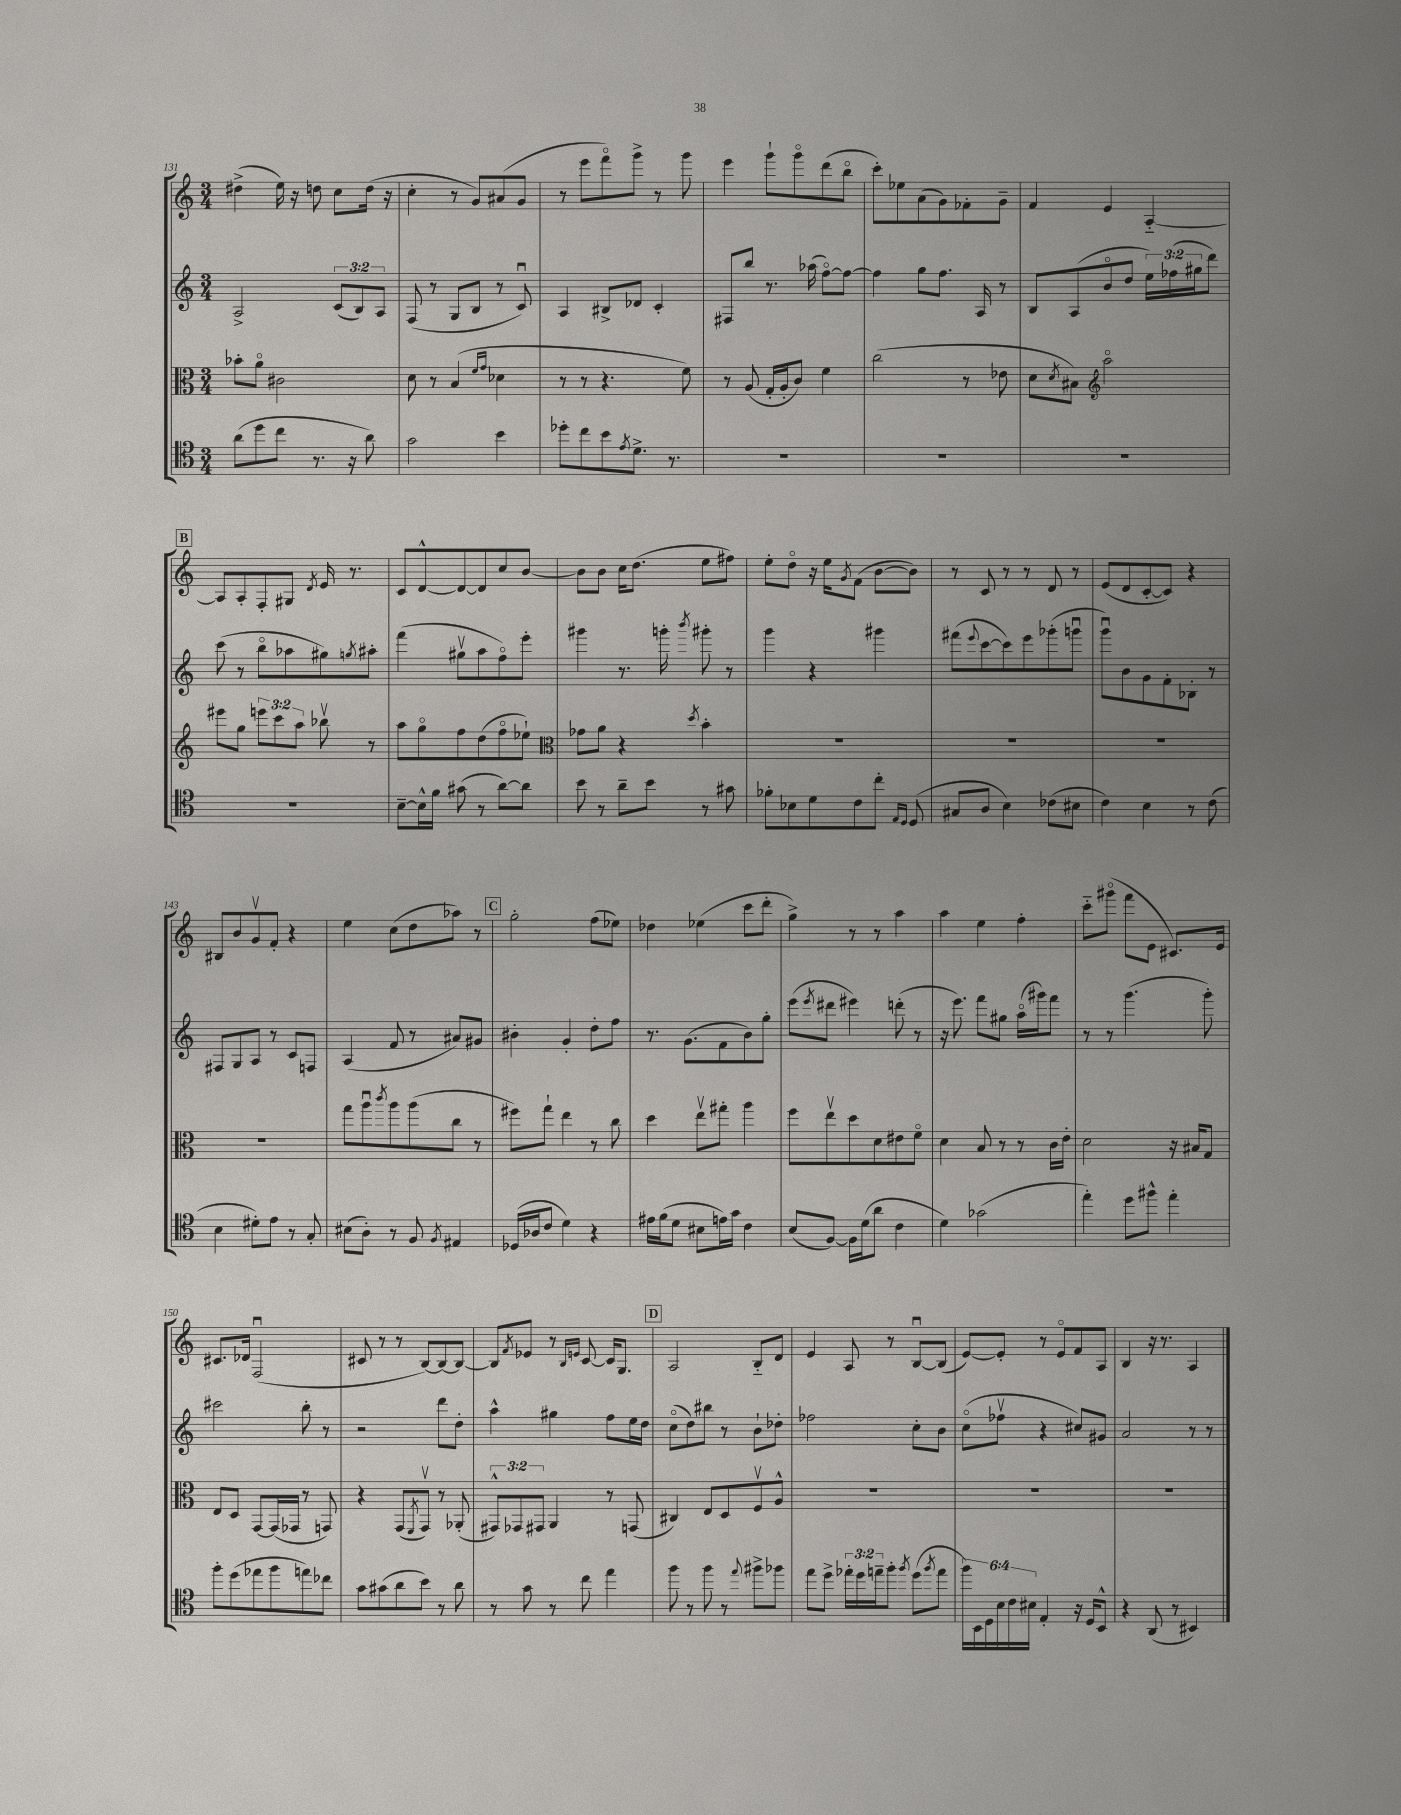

**kern	**kern	**kern	**kern
*staff4	*staff3	*staff2	*staff1
*clefC4	*clefC3	*clefG2	*clefG2
*k[]	*k[]	*k[]	*k[]
*M3/4	*M3/4	*M3/4	*M3/4
(8a	8b-'	2A^	(4dd#^
8dd	8ao	.	.
8cc	2c#	.	16ee)
.	.	.	16r
8.r	.	.	8dd
.	.	(12c	8cc
16r	.	.	.
.	.	12B)	.
8a)	.	.	(16dd
.	.	12A	.
.	.	.	16r
=	=	=	=
2g	8d	(8F	4cc'
.	8r	8r	.
.	(4B	8G	8r
.	.	8B	8g)
.	16qqf	.	.
.	16qqg	.	.
4b	4d-	8r	(8a#
.	.	8cu)	8g
=	=	=	=
8dd-'	8r	4A	8r
8cc	8r	.	8eee
8b	4.r	8B#^	8fffo)
8qe	.	.	.
8.d^	.	8d-	8ggg^
.	.	4c'	8r
8.r	.	.	.
.	8f)	.	8ggg
=	=	=	=
2.r	8r	8F#	4eee
.	(8A	8bb	.
.	16G'	8.r	8ggg`
.	16A'	.	.
.	8c)	.	8gggo
.	.	(16aa-	.
.	4f	[8ffo)	(8ddd
.	.	8ff_	8bbo
=	=	=	=
2.r	(2cc	4ff]	8ccc')
.	.	.	8ee-
.	.	8gg	(8a
.	.	8.ff	8g)
.	8r	.	8f-'
.	.	16A	.
.	8e-	8r	8g~
=	=	=	=
2.r	8d	8B	4f
.	8qd	.	.
.	8B#)	(8A	.
*	*clefG2	*	*
.	2aao	8bo	4e
.	.	8dd	.
.	.	24ee)	[4A'~
.	.	(24ff-	.
.	.	24gg#	.
.	.	8ddd)	.
=	=	=	=
2.r	8eee#	(8ccc	8A]
.	8gg	8r	8A'
.	12eee	8bbo	8F'
.	12ccc	.	.
.	.	8aa-	8G#
.	12aa	.	.
.	.	.	8qd
.	8bb-v	8gg#)	16e
.	.	.	8.r
.	.	8qgg	.
.	8r	8aa#'	.
=	=	=	=
[8B~	8aa	(4fff	8c
16B^^]	8ggo	.	[8d^^
16f	.	.	.
(8g#	8ff	8gg#v	8d_
8r	(8dd	8aa	8d]
[8a)	8ffo	8ffo)	8cc
8a]	8ee-`)	8eee'	[8b
=	=	=	=
*	*clefC3	*	*
8b	8g-	4ggg#	8b]
8r	8a	.	8b
8a~	4r	8.r	16cc
.	.	.	(8.dd
8b	.	.	.
.	.	16ggg'	.
.	8qdd	8qbbb	.
8r	4b'	8ggg#'	8ee
8g#	.	8r	8ff#)
=	=	=	=
8f-'	2.r	4ggg	8ee'
8B-	.	.	8ddo
8d	.	4r	16r
.	.	.	16ee
.	.	.	8qg
8c	.	.	(8f
8cc'	.	4ggg#	[8b
16qqE	.	.	.
16qqD	.	.	.
(8D	.	.	8b])
=	=	=	=
8G#	2.r	(8fff#	8r
.	.	8qqeee	.
8A	.	[8ccc	8c
4B)	.	8ccc])	8r
.	.	8eee	8r
(8c-	.	(8ggg-'	8d
8B#	.	8gggu	8r
=	=	=	=
4c)	2.r	8gggu)	(8e
.	.	8b	8d
4B	.	8g	[8c'
.	.	8f'	8c])
8r	.	8B-'	4r
(8c	.	8r	.
=	=	=	=
4B	2.r	8F#	8B#
.	.	8G	8b
8d#')	.	8A	8gv
8e	.	8r	8f'
8r	.	8c	4r
8G'	.	8F	.
=	=	=	=
(8B#	8gg	(4A	4ee
8A')	8aau	.	.
.	8qccc	.	.
8r	8aa	8f	(8cc
8F	(8aa	8r	8dd
8qF	.	.	.
4E#	8cc	8a#)	8aa-)
.	8r	8g#	8r
=	=	=	=
(16D-	8ff#)	4b#'	2gg'
16A-	.	.	.
8c	8gg`	.	.
4d)	4ee	4g'	.
4r	8r	8dd'	(8ff
.	8cc	8ff	8ee-)
=	=	=	=
16e#	4dd	8.r	4dd-
(16f	.	.	.
8d	.	.	.
.	.	(8.g	.
8B#	8eev	.	(4ee-
16e)	8gg#'	8f	.
16g	.	.	.
4c	4aa	8b)	8ccc
.	.	8gg'	8ddd'
=	=	=	=
(8B	8ff	(8eee	4gg^)
.	.	8qeee	.
[8F)	8eev	8ddd#	.
16F]	8dd	4eee#)	8r
(16d	.	.	.
8a	8d	.	8r
4c	8e#	(8ddd'	4aa
.	8fo	8r	.
=	=	=	=
4d)	4d	16r	4aa
.	.	8.eee)	.
(2g-	8B	8fff	4ee
.	8r	8gg#	.
.	8r	(16aao	4ff'
.	.	16ggg#)	.
.	16c	8fff	.
.	16e'	.	.
=	=	=	=
4ee')	2d	8r	8ccc'~
.	.	8r	(8ggg#o
8dd	.	(4.ggg	8fff
8ff#^^	.	.	8e
4ee'	16r	.	8.c#)
.	16B#	.	.
.	8G	8ggg')	.
.	.	.	16e
=	=	=	=
8ff'	8E	2ccc#	8.c#
(8dd	8D	.	.
.	.	.	16d-
8ee-	[8GG	.	(2Fu
8ff	(16GG]	.	.
.	16GG-	.	.
8ee)	8r	8bb'	.
8cc-	8GG)	8r	.
=	=	=	=
8g	4r	2r	8c#
(8g#	.	.	8r
8a	(8GG	.	8r
.	8qFF	.	.
8b)	8GGv)	.	[8B)
8r	8r	8ddd	8B_
8a	(8AA-'	8dd'	8B_
=	=	=	=
8r	12GG#^^)	4aa^^	8B]
.	12GG-	.	.
.	.	.	8qf
8g	.	.	8e-
.	12GG#	.	.
8r	4AA	4gg#	8r
.	.	.	16qqB
.	.	.	16qqe
8cc	.	.	[8c
4ee	8r	8ff	16c]
.	.	.	8.G
.	(8GG	16ee	.
.	.	16dd	.
=	=	=	=
8ff	4C#)	(8cco	2A
8r	.	8dd)	.
8ff	8E	8bb#	.
8r	8D	8r	.
8qqee	.	.	.
8ff#^	8Fv	8b`	8B'~
8ff-	8A^^	8dd-'	8d
=	=	=	=
8ee	2.r	2ff-	4e
8dd^	.	.	.
24ee-'	.	.	8A
24dd	.	.	.
24ee~	.	.	.
8ff'	.	.	8r
8qff	.	.	.
(8dd	.	8cc'	[8Bu
8qff	.	.	.
8ee	.	8b	(8B]
=	=	=	=
24ff)	2.r	(8cco	[8e)
24BB	.	.	.
24D	.	.	.
24B	.	8ff-v	8e']
24c	.	.	.
24B#	.	.	.
4E'	.	4r	8r
.	.	.	8eo
16r	.	8cc#)	8f
16D	.	.	.
8BB^^	.	8g#	8A
=	=	=	=
4r	2.r	2a	4B
(8AA	.	.	16r
.	.	.	8.r
8r	.	.	.
4BB#)	.	8r	4A
.	.	8r	.
==	==	==	==
*-	*-	*-	*-
